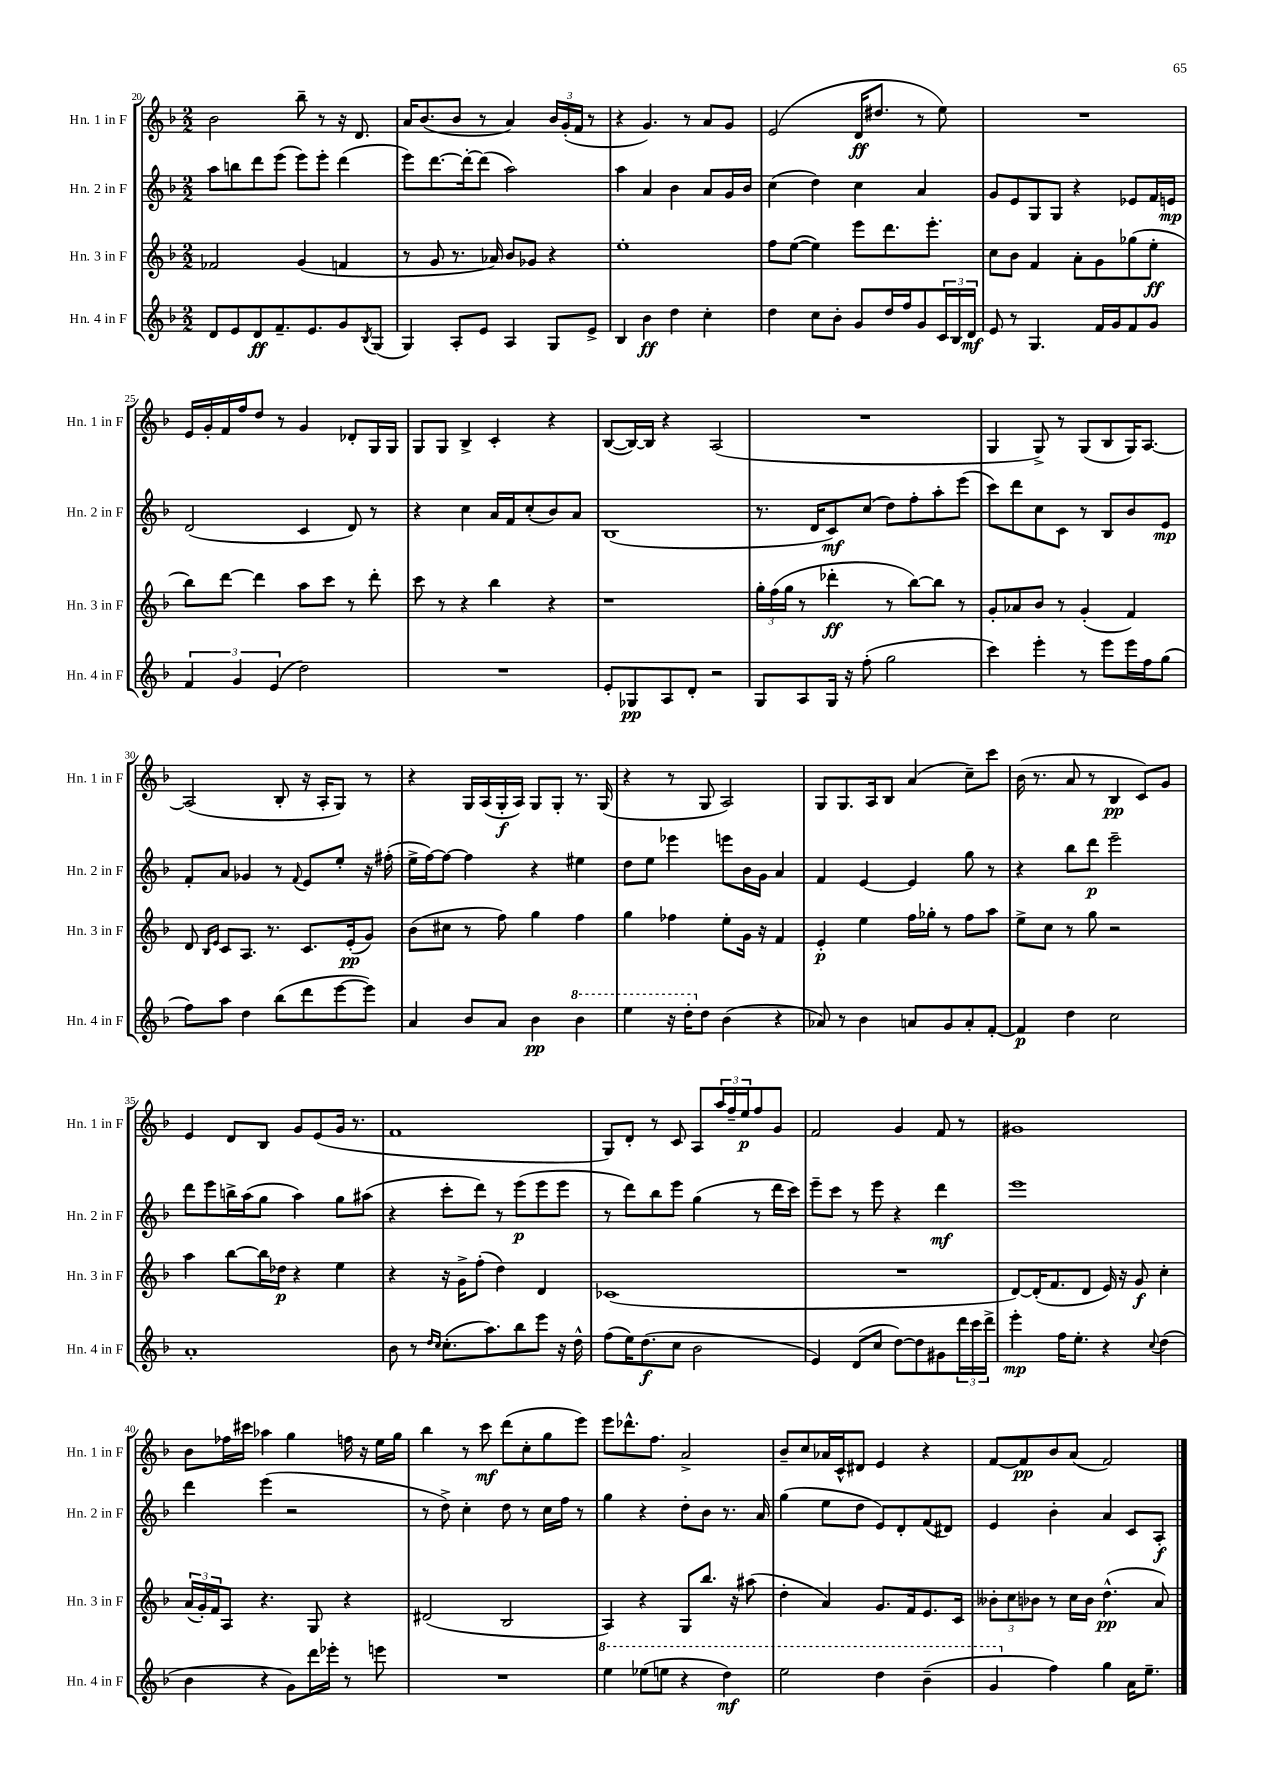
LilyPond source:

<<
\new StaffGroup <<
\new Staff = "s0" \with { instrumentName = "Hn. 1 in F" shortInstrumentName = "Hn. 1 in F" } {
    \clef treble \key f \major \numericTimeSignature \time 2/2
    bes'2 bes''8-- r8 r16 d'8. |
    a'16 bes'8.( bes'8 r8 a'4) \tuplet 3/2 { bes'16 g'16-.( f'16 } r8 |
    r4 g'4.) r8 a'8 g'8 |
    e'2( d'16\ff dis''8. r8 e''8) |
    R1 |
    e'16 g'16-. f'16 f''16 d''8 r8 g'4 des'8-. g16 g16 |
    g8 g8 bes4-> c'4-. r4 |
    bes8~( bes16~) bes16 r4 a2( |
    R1 |
    g4 g8->) r8 g8( bes8 g16) a8.~ |
    a2( bes8-. r16 a16-. g8) r8 |
    r4 g16 a16( g16-.\f a16) g8 g8-. r8. g16( |
    r4 r8 g8 a2) |
    g8 g8. a16 bes8 a'4( c''8--) c'''8 |
    bes'16( r8. a'8 r8 bes4\pp c'8) g'8 |
    e'4 d'8 bes8 g'8 e'8( g'16 r8. |
    f'1 |
    g8) d'8-. r8 c'8 a8 \tuplet 3/2 { a''16 f''16-- e''16\p } f''8 g'8 |
    f'2 g'4 f'8 r8 |
    gis'1 |
    bes'8 fes''16 cis'''16 aes''4 g''4 f''16 r16 e''16 g''16 |
    bes''4 r8 c'''8\mf d'''8( c''8-. g''8 e'''8) |
    e'''8 des'''8.-^ f''8. a'2-> |
    bes'8-- c''8 aes'16 c'16-^ dis'8 e'4 r4 |
    f'8~ f'8\pp bes'8 a'8( f'2) \bar "|." |
}
\new Staff = "s1" \with { instrumentName = "Hn. 2 in F" shortInstrumentName = "Hn. 2 in F" } {
    \clef treble \key f \major \numericTimeSignature \time 2/2
    a''8 b''8 d'''8 e'''8( e'''8) e'''8-. d'''4( |
    e'''8) d'''8.~ d'''16~-. d'''8( a''2) |
    a''4 a'4 bes'4 a'8 g'16 bes'16 |
    c''4( d''4) c''4 a'4 |
    g'8 e'8 g8 g8 r4 ees'8 f'16 e'16\mp |
    d'2( c'4 d'8) r8 |
    r4 c''4 a'16 f'16 c''8-.( bes'8) a'8 |
    bes1( |
    r8. d'16 c'8\mf) c''8( d''8) f''8-. a''8-. e'''8( |
    c'''8) d'''8 c''8 c'8 r8 bes8 bes'8 e'8\mp |
    f'8-. a'8 ges'4 r8 \appoggiatura { f'8 } e'8 e''8-. r16 fis''16-.( |
    e''16-> f''16~) f''8~ f''4 r4 eis''4 |
    d''8 e''8 ees'''4 e'''8 bes'16 g'16 a'4 |
    f'4 e'4~ e'4 g''8 r8 |
    r4 bes''8 d'''8\p e'''2-- |
    d'''8 e'''8 b''16-> a''16( g''8 a''4) g''8 ais''8( |
    r4 c'''8-. d'''8) r8 e'''8\p( e'''8 e'''8 |
    r8 d'''8) bes''8 e'''8 g''4( r8 d'''16 c'''16) |
    e'''8-- c'''8 r8 e'''8 r4 d'''4\mf |
    e'''1 |
    d'''4 e'''4( r2 |
    r8 d''8->) c''4-. d''8 r8 c''16 f''16 r8 |
    g''4 r4 d''8-. bes'8 r8. a'16 |
    g''4( e''8 d''8 e'8) d'8-. f'8( dis'8) |
    e'4 bes'4-. a'4 c'8 a8-.\f \bar "|." |
}
\new Staff = "s2" \with { instrumentName = "Hn. 3 in F" shortInstrumentName = "Hn. 3 in F" } {
    \clef treble \key f \major \numericTimeSignature \time 2/2
    fes'2 g'4( f'4 |
    r8 g'8 r8. aes'16) bes'8 ges'8 r4 |
    e''1-. |
    f''8 e''8~( e''4) e'''8 d'''8. e'''8.-. |
    c''8 bes'8 f'4 a'8-. g'8 ges''8( e''8-.\ff |
    bes''8) d'''8~ d'''4 a''8 c'''8 r8 d'''8-. |
    c'''8 r8 r4 bes''4 r4 |
    r1 |
    \tuplet 3/2 { g''16-. f''16( g''16 } r8 des'''4-.\ff r8 bes''8~) bes''8 r8 |
    g'8-. aes'8 bes'8 r8 g'4-.( f'4) |
    d'8 \grace { bes16 e'16 } c'8 a8. r8. c'8. e'16-.\pp( g'8) |
    bes'8( cis''8 r8 f''8) g''4 f''4 |
    g''4 fes''4 e''8-. g'16 r16 f'4 |
    e'4-.\p e''4 f''16 ges''16-. r8 f''8 a''8 |
    e''8-> c''8 r8 g''8 r2 |
    a''4 bes''8~ bes''16 des''16\p r4 e''4 |
    r4 r16 g'16-> f''8-.( d''4) d'4 |
    ces'1( |
    R1 |
    d'8~) d'16-.( f'8. d'8 e'16) r16 g'8\f c''4-. |
    \tuplet 3/2 { a'16( g'16-.) f'16 } a8 r4. g8 r4 |
    dis'2( bes2 |
    a4) r4 g8 bes''8. r16 ais''8( |
    d''4-. a'4) g'8. f'16 e'8. c'16 |
    \tuplet 3/2 { beses'8-. c''8 bes'8 } r8 c''16 bes'16 d''4.-^\pp( a'8) \bar "|." |
}
\new Staff = "s3" \with { instrumentName = "Hn. 4 in F" shortInstrumentName = "Hn. 4 in F" } {
    \clef treble \key f \major \numericTimeSignature \time 2/2
    d'8 e'8 d'8\ff f'8.-- e'8. g'8 \acciaccatura { bes8 } g8( |
    g4) a8-. e'8 a4 g8 e'8-> |
    bes4 bes'4\ff d''4 c''4-. |
    d''4 c''8 bes'8-. g'8 d''16 f''16 g'8 \tuplet 3/2 { c'16 bes16 d'16\mf } |
    e'8 r8 g4. f'16 g'16 f'8 g'8 |
    \tuplet 3/2 { f'4 g'4 e'4( } d''2) |
    R1 |
    e'8-. ges8\pp a8 d'8-. r2 |
    g8 a8 g16 r16 f''8-.( g''2 |
    c'''4) e'''4-. r8 e'''8 e'''16 f''16 g''8( |
    f''8) a''8 d''4 bes''8( d'''8 e'''8~ e'''8) |
    a'4 bes'8 a'8 bes'4\pp \ottava #1 bes''4 |
    e'''4 r16 d'''16-. \ottava #0 d''8 bes'4( r4 |
    aes'8) r8 bes'4 a'8 g'8 a'8-. f'8~-. |
    f'4\p d''4 c''2 |
    a'1-. |
    bes'8 r8 \grace { d''16 c''16 } c''8.-.( a''8.) bes''8 e'''8 r16 d''16-^ |
    f''8( e''16) d''8.\f( c''8 bes'2 |
    e'4) d'8( c''8 d''8~) d''8 gis'8 \tuplet 3/2 { d'''16 c'''16 d'''16-> } |
    e'''4-.\mp f''16 e''8.-. r4 \appoggiatura { c''8 } d''4( |
    bes'4 r4 g'8) d'''16 ees'''16-. r8 e'''8 |
    R1 |
    \ottava #1 e'''4 ees'''8( e'''8 r4 d'''4\mf) |
    e'''2 d'''4 bes''4--( |
    g''4 \ottava #0 f''4) g''4 a'16 e''8.-- \bar "|." |
}
>>
>>
\layout { \context { \Score currentBarNumber = #20 } }
